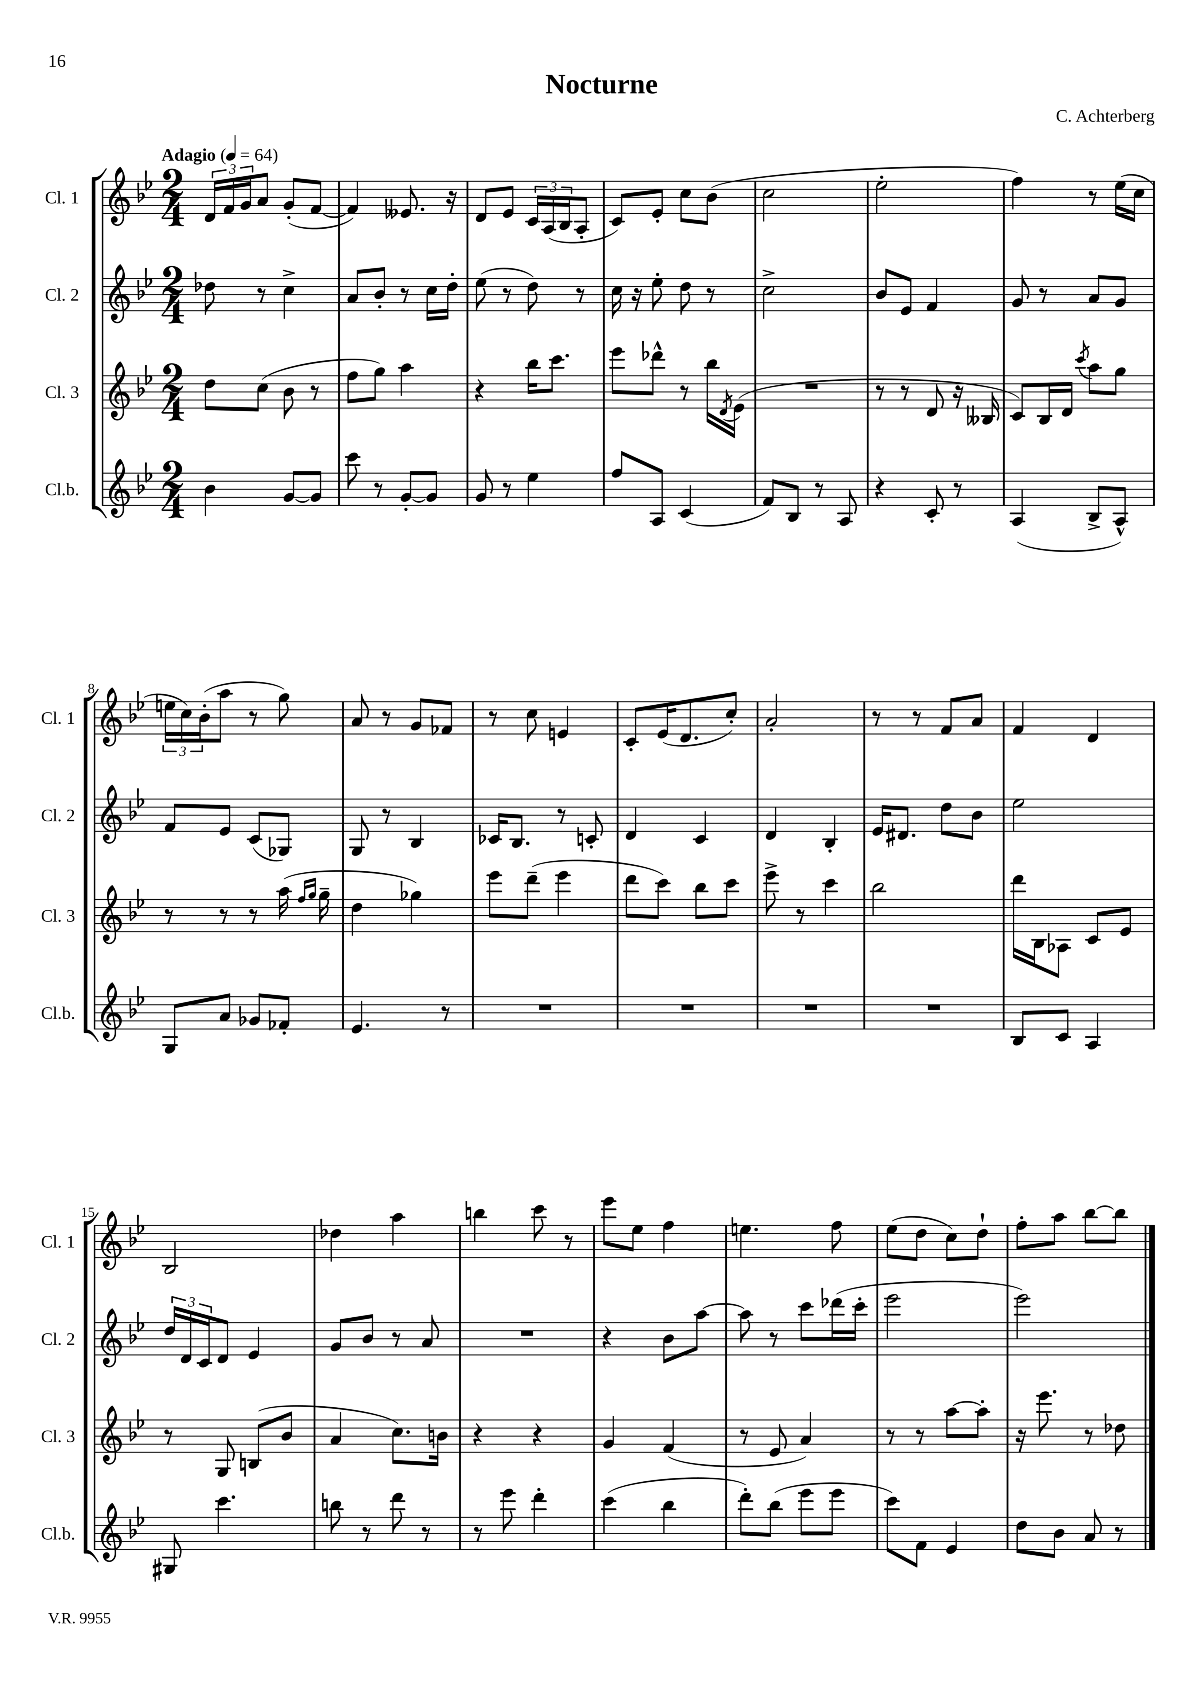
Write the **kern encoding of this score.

**kern	**kern	**kern	**kern
*staff4	*staff3	*staff2	*staff1
*clefG2	*clefG2	*clefG2	*clefG2
*k[b-e-]	*k[b-e-]	*k[b-e-]	*k[b-e-]
*M2/4	*M2/4	*M2/4	*M2/4
*MM64	*MM64	*MM64	*MM64
4b-	8dd	8dd-	24d
.	.	.	24f
.	.	.	24g
.	(8cc	8r	8a
[8g	8b-	4cc^	(8g'
8g]	8r	.	[8f
=	=	=	=
8ccc	8ff	8a	4f])
8r	8gg)	8b-'	.
[8g'	4aa	8r	8.e--
8g]	.	16cc	.
.	.	16dd'	16r
=	=	=	=
8g	4r	(8ee-	8d
8r	.	8r	8e-
4ee-	16bb-	8dd)	24c
.	.	.	(24A
.	8.ccc	.	.
.	.	.	24B-
.	.	8r	8A'
=	=	=	=
8ff	8eee-	16cc	8c)
.	.	16r	.
8A	8ddd-^^	8ee-'	8e-'
(4c	8r	8dd	8cc
.	16bb-	8r	(8b-
.	8qd	.	.
.	(16e-	.	.
=	=	=	=
8f)	2r	2cc^	2cc
8B-	.	.	.
8r	.	.	.
8A	.	.	.
=	=	=	=
4r	8r	8b-	2ee-'
.	8r	8e-	.
8c'	8d	4f	.
8r	16r	.	.
.	16B--	.	.
=	=	=	=
(4A	8c)	8g	4ff)
.	16B-	8r	.
.	16d	.	.
.	8qccc	.	.
8B-^	8aa	8a	8r
8A^^)	8gg	8g	(16ee-
.	.	.	16cc
=	=	=	=
8G	8r	8f	24ee
.	.	.	24cc)
.	.	.	(24b-'
8a	8r	8e-	8aa
8g-	8r	(8c	8r
8f-'	(16aa	8G-)	8gg)
.	16qqff	.	.
.	16qqgg	.	.
.	16gg~	.	.
=	=	=	=
4.e-	4dd	8G	8a
.	.	8r	8r
.	4gg-)	4B-	8g
8r	.	.	8f-
=	=	=	=
2r	8eee-	16c-	8r
.	.	8.B-	.
.	(8ddd~	.	8cc
.	4eee-	8r	4e
.	.	8c'	.
=	=	=	=
2r	8ddd	4d	8c'
.	8ccc)	.	(16e-
.	.	.	8.d
.	8bb-	4c	.
.	8ccc	.	8cc')
=	=	=	=
2r	8eee-^	4d	2a'
.	8r	.	.
.	4ccc	4B-'	.
=	=	=	=
2r	2bb-	16e-	8r
.	.	8.d#	.
.	.	.	8r
.	.	8dd	8f
.	.	8b-	8a
=	=	=	=
8B-	16ddd	2ee-	4f
.	16B-	.	.
8c	8A-	.	.
4A	8c	.	4d
.	8e-	.	.
=	=	=	=
8G#	8r	24dd	2B-
.	.	24d	.
.	.	24c	.
4.ccc	8G	8d	.
.	(8B	4e-	.
.	8b-	.	.
=	=	=	=
8bb	4a	8g	4dd-
8r	.	8b-	.
8ddd	8.cc)	8r	4aa
8r	.	8a	.
.	16b	.	.
=	=	=	=
8r	4r	2r	4bb
8eee-	.	.	.
4ddd'	4r	.	8ccc
.	.	.	8r
=	=	=	=
(4ccc	4g	4r	8eee-
.	.	.	8ee-
4bb-	(4f	8b-	4ff
.	.	[8aa	.
=	=	=	=
8ddd')	8r	8aa]	4.ee
(8bb-	8e-	8r	.
8eee-	4a)	8ccc	.
8eee-	.	(16ddd-	8ff
.	.	16ccc'	.
=	=	=	=
8ccc)	8r	2eee-	(8ee-
8f	8r	.	8dd
4e-	[8aa	.	8cc)
.	8aa']	.	8dd`
=	=	=	=
8dd	16r	2eee-)	8ff'
.	8.eee-	.	.
8b-	.	.	8aa
8a	8r	.	[8bb-
8r	8dd-	.	8bb-]
==	==	==	==
*-	*-	*-	*-
